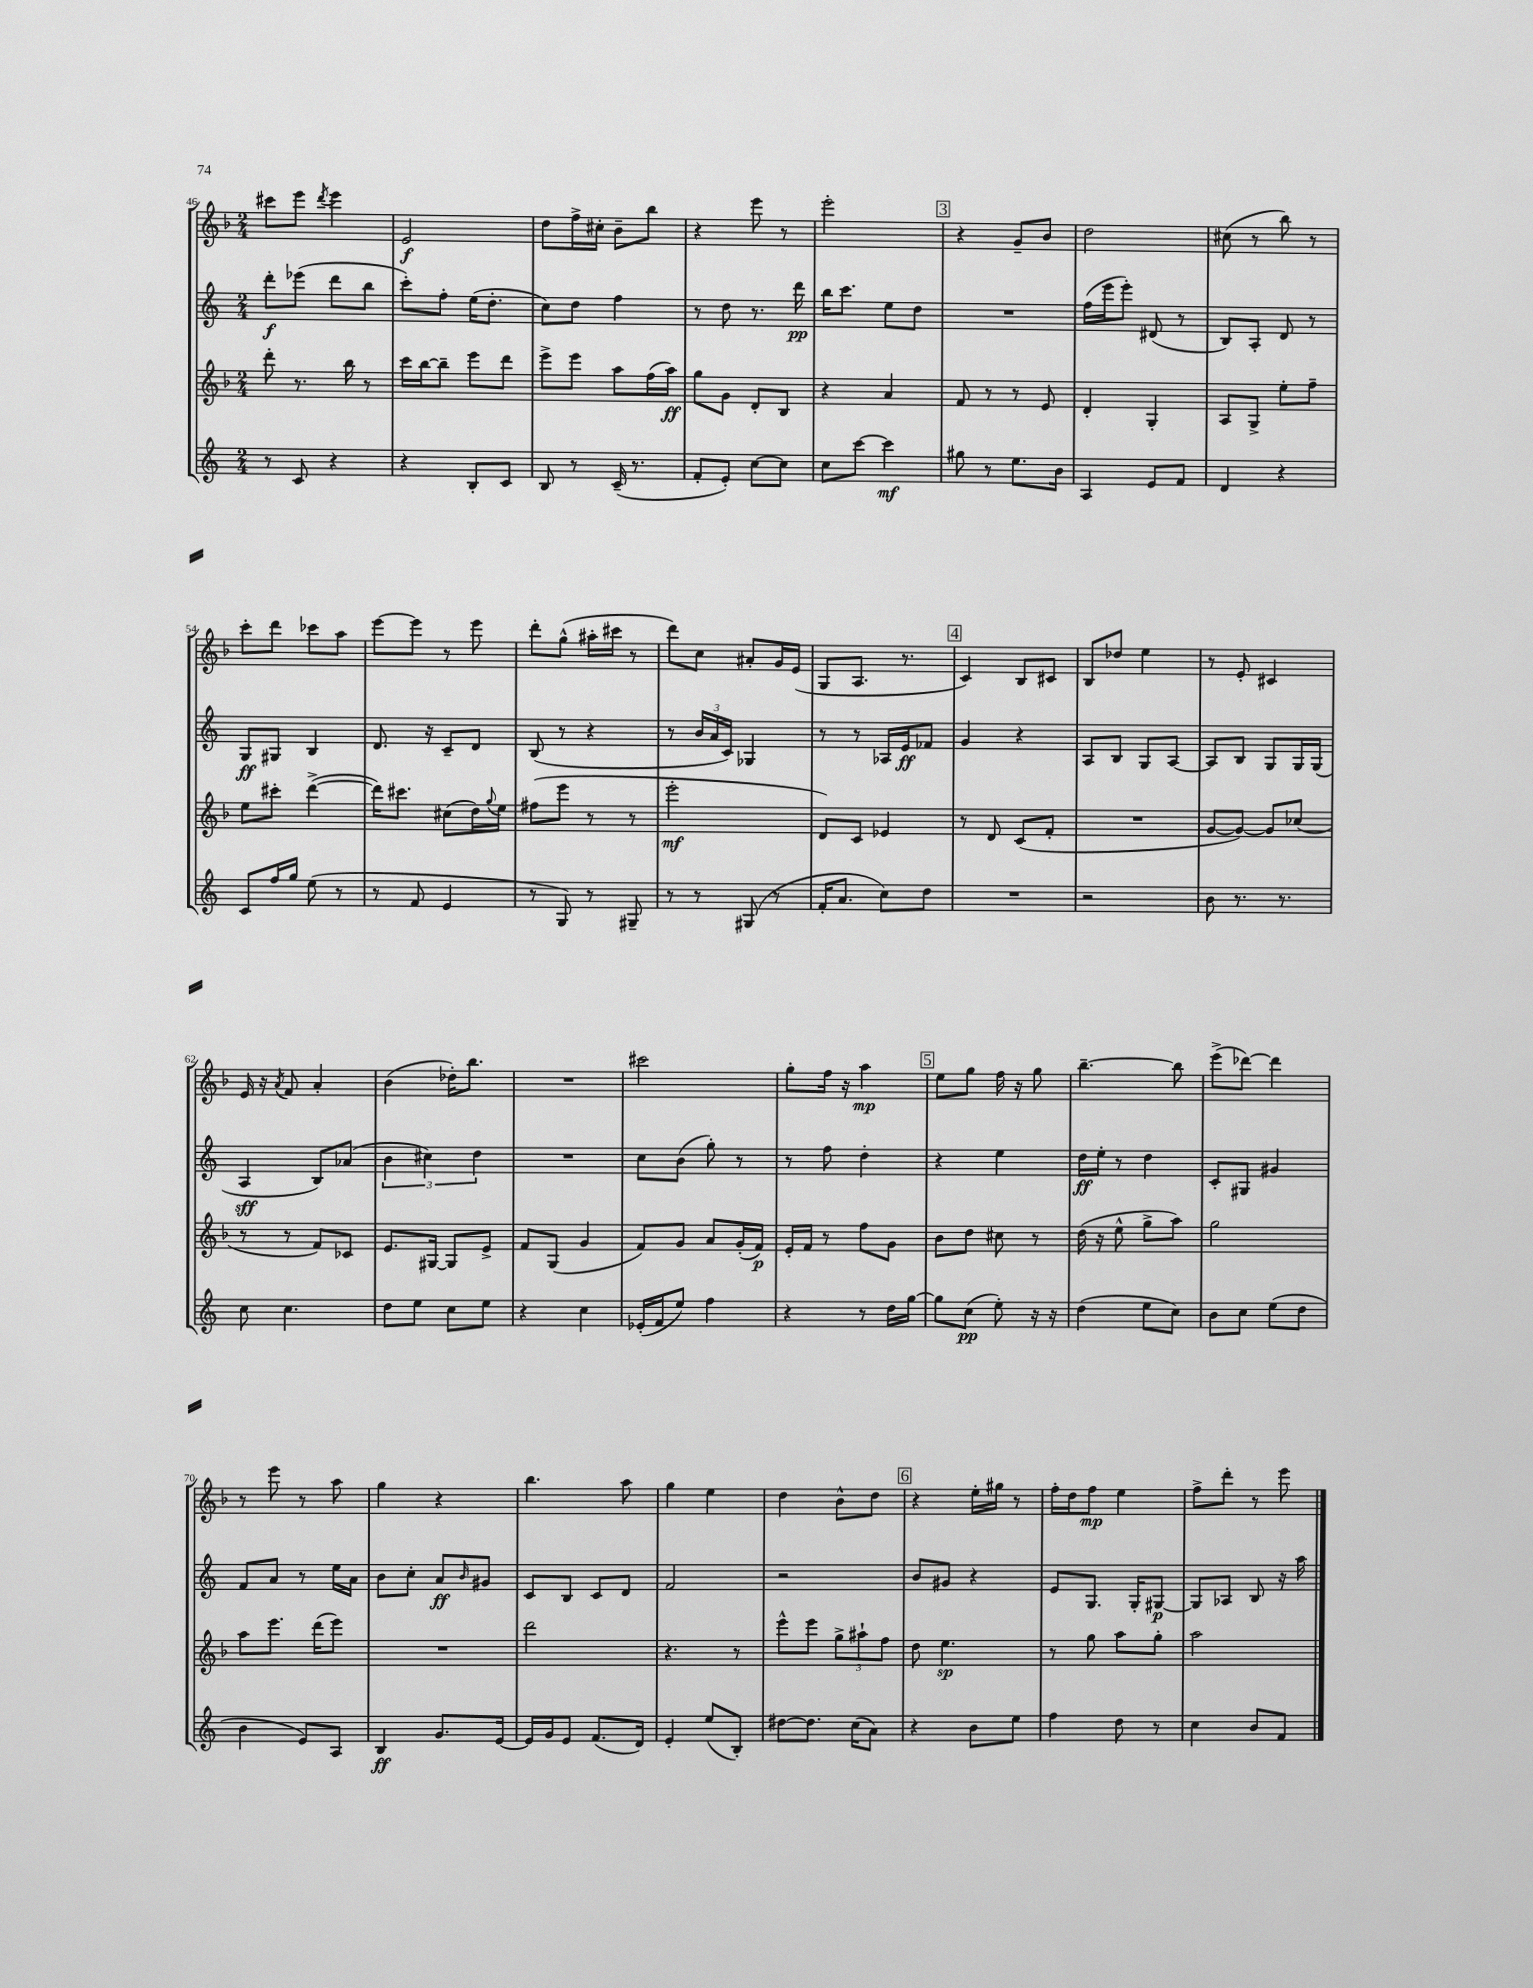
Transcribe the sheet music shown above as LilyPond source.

<<
\new StaffGroup <<
\new Staff = "s0" {
    \clef treble \key f \major \numericTimeSignature \time 2/4
    cis'''8 e'''8 \acciaccatura { d'''8 } e'''4 |
    e'2\f |
    d''8 f''16-> cis''16-. bes'8-- bes''8 |
    r4 e'''8 r8 |
    e'''2-. |
    \mark \markup { \box "3" } r4 g'8-- bes'8 |
    d''2 |
    cis''8( r8 bes''8) r8 |
    c'''8-. d'''8 ces'''8 a''8 |
    e'''8~ e'''8 r8 e'''8 |
    d'''8-. g''8-^( ais''16-. cis'''16 r8 |
    d'''8) c''8 ais'8-. g'16 e'16( |
    g8 a8. r8. |
    \mark \markup { \box "4" } c'4) bes8 cis'8 |
    bes8 des''8 e''4 |
    r8 e'8-. cis'4 |
    e'16 r16 \acciaccatura { a'8 } f'8 a'4-. |
    bes'4( des''16-.) bes''8. |
    R2 |
    cis'''2 |
    g''8-. f''16 r16 a''4\mp |
    \mark \markup { \box "5" } e''8 g''8 f''16 r16 g''8 |
    bes''4.~-- bes''8 |
    e'''8->( des'''8~) des'''4 |
    r8 e'''8 r8 a''8 |
    g''4 r4 |
    bes''4. a''8 |
    g''4 e''4 |
    d''4 bes'8-^ d''8 |
    \mark \markup { \box "6" } r4 e''16-. gis''16 r8 |
    f''16-. d''16 f''8\mp e''4 |
    f''8-> d'''8-. r8 e'''8 \bar "|." |
}
\new Staff = "s1" {
    \clef treble \key c \major \numericTimeSignature \time 2/4
    d'''8-.\f ees'''8( d'''8 b''8 |
    c'''8-.) f''8-. e''16( d''8.-. |
    c''8) d''8 f''4 |
    r8 d''8 r8. d'''16\pp |
    b''16 c'''8. e''8 d''8 |
    \mark \markup { \box "3" } R2 |
    f''16( e'''16 e'''8-.) dis'8( r8 |
    b8) a8-. d'8 r8 |
    g8\ff gis8 b4 |
    d'8. r16 c'8-- d'8 |
    b8( r8 r4 |
    r8 \tuplet 3/2 { b'16 a'16 c'16) } ges4 |
    r8 r8 aes16 e'16\ff fes'8 |
    \mark \markup { \box "4" } g'4 r4 |
    a8 b8 g8 a8~ |
    a8 b8 g8 g16 g16( |
    a4\sff b8) aes'8( |
    \tuplet 3/2 { b'4 cis''4) d''4 } |
    R2 |
    c''8 b'8( g''8-.) r8 |
    r8 f''8 d''4-. |
    \mark \markup { \box "5" } r4 e''4 |
    d''16\ff e''16-. r8 d''4 |
    c'8-. gis8 gis'4 |
    f'8 a'8 r8 e''16 a'16 |
    b'8 c''8-. a'8\ff \grace { b'16 } gis'8 |
    c'8 b8 c'8 d'8 |
    f'2 |
    r2 |
    \mark \markup { \box "6" } b'8 gis'8 r4 |
    e'8 g8. g16-. gis8~\p |
    gis8 aes8 b8 r16 a''16 \bar "|." |
}
\new Staff = "s2" {
    \clef treble \key f \major \numericTimeSignature \time 2/4
    d'''8-. r8. bes''16 r8 |
    c'''16 bes''16~ bes''8-- e'''8 d'''8 |
    e'''8-> e'''8 a''8 f''16( a''16\ff) |
    g''8 g'8 d'8-. bes8 |
    r4 a'4 |
    \mark \markup { \box "3" } f'8 r8 r8 e'8 |
    d'4-. g4-. |
    a8 g8-> e''8-. f''8-- |
    e''8 cis'''8-. d'''4~->( |
    d'''16) cis'''8. cis''8( d''16) \appoggiatura { g''8 } e''16 |
    fis''8( e'''8 r8 r8 |
    e'''2-.\mf |
    d'8) c'8 ees'4 |
    \mark \markup { \box "4" } r8 d'8 c'8( f'8-. |
    R2 |
    g'8~ g'8~) g'8 ces''8( |
    r8 r8 f'8) ces'8 |
    e'8. gis16~ gis8 e'8-> |
    f'8 g8( g'4 |
    f'8) g'8 a'8 g'16-.( f'16\p) |
    e'16-. f'16 r8 f''8 g'8 |
    \mark \markup { \box "5" } bes'8 d''8 cis''8 r8 |
    d''16( r16 e''8-^ g''8-> a''8) |
    g''2 |
    a''8 e'''8. d'''16( e'''8) |
    R2 |
    d'''2 |
    r4. r8 |
    e'''8-^ e'''8 \tuplet 3/2 { g''8-> ais''8-! f''8 } |
    \mark \markup { \box "6" } d''8 e''4.\sp |
    r8 g''8 a''8 g''8-. |
    a''2 \bar "|." |
}
\new Staff = "s3" {
    \clef treble \key c \major \numericTimeSignature \time 2/4
    r8 c'8 r4 |
    r4 b8-. c'8 |
    b8 r8 c'16--( r8. |
    f'8-. e'8-.) c''8~ c''8 |
    c''8 c'''8~ c'''4\mf |
    \mark \markup { \box "3" } gis''8 r8 e''8. b'16 |
    a4 e'8 f'8 |
    d'4 r4 |
    c'8 f''16 g''16 e''8( r8 |
    r8 f'8 e'4 |
    r8 g8) r8 gis8-- |
    r8 r8 gis8( r8 |
    f'16-. a'8. c''8) d''8 |
    \mark \markup { \box "4" } R2 |
    r2 |
    b'8 r8. r8. |
    c''8 c''4. |
    d''8 e''8 c''8 e''8 |
    r4 c''4 |
    ees'16-.( f'16 e''8) f''4 |
    r4 r8 d''16 g''16~ |
    \mark \markup { \box "5" } g''8 c''8\pp( e''8-.) r16 r16 |
    d''4( e''8 c''8) |
    b'8 c''8 e''8( d''8 |
    b'4 e'8) a8 |
    b4\ff g'8. e'16~ |
    e'16 g'16 e'8 f'8.( d'16) |
    e'4-. e''8( b8-.) |
    dis''8~ dis''8. c''16( a'8) |
    \mark \markup { \box "6" } r4 b'8 e''8 |
    f''4 d''8 r8 |
    c''4 b'8 f'8 \bar "|." |
}
>>
>>
\layout { \context { \Score currentBarNumber = #46 } }
